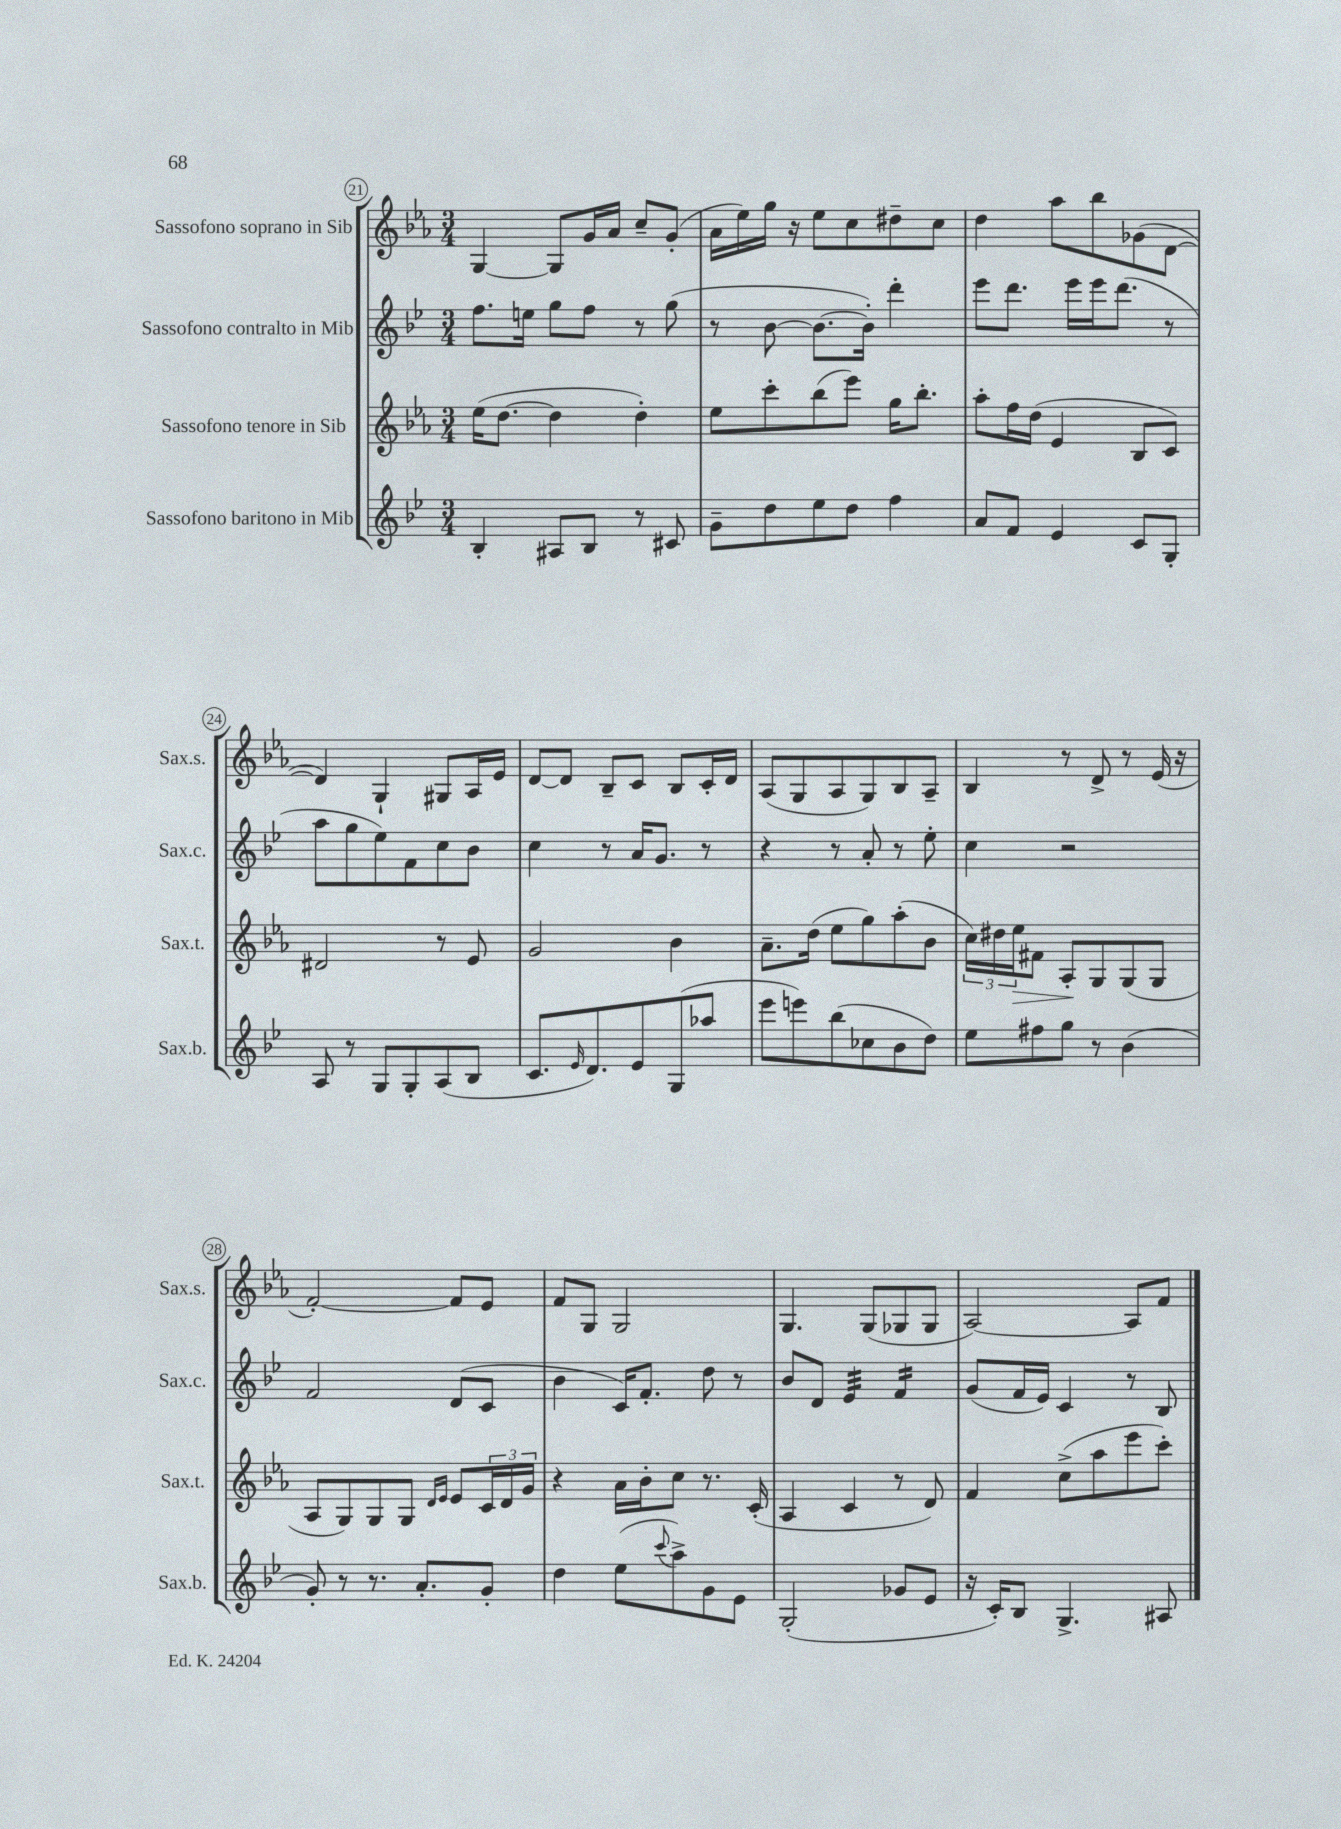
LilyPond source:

<<
\new StaffGroup <<
\new Staff = "s0" \with { instrumentName = "Sassofono soprano in Sib" shortInstrumentName = "Sax.s." } {
    \clef treble \key ees \major \numericTimeSignature \time 3/4
    g4~ g8 g'16 aes'16 c''8-- g'8-.( |
    aes'16 ees''16) g''16 r16 ees''8 c''8 dis''8-- c''8 |
    d''4 aes''8 bes''8 ges'8( d'8~ |
    d'4) g4-! gis8 aes16 ees'16 |
    d'8~ d'8 bes8-- c'8 bes8 c'16-. d'16 |
    aes8( g8 aes8 g8) bes8 aes8-- |
    bes4 r8 d'8-> r8 ees'16( r16 |
    f'2~-.) f'8 ees'8 |
    f'8 g8 g2 |
    g4. g8( ges8 ges8 |
    aes2~) aes8 f'8 \bar "|." |
}
\new Staff = "s1" \with { instrumentName = "Sassofono contralto in Mib" shortInstrumentName = "Sax.c." } {
    \clef treble \key bes \major \numericTimeSignature \time 3/4
    f''8. e''16 g''8 f''8 r8 g''8( |
    r8 bes'8~ bes'8.~ bes'16-.) d'''4-. |
    ees'''8 d'''8. ees'''16 ees'''16 d'''8.( r8 |
    a''8 g''8 ees''8) f'8 c''8 bes'8 |
    c''4 r8 a'16 g'8. r8 |
    r4 r8 a'8-. r8 ees''8-. |
    c''4 r2 |
    f'2 d'8( c'8 |
    bes'4 c'16) f'8.-. d''8 r8 |
    bes'8 d'8 ees'4:32 f'4:16 |
    g'8( f'16 ees'16) c'4 r8 bes8 \bar "|." |
}
\new Staff = "s2" \with { instrumentName = "Sassofono tenore in Sib" shortInstrumentName = "Sax.t." } {
    \clef treble \key ees \major \numericTimeSignature \time 3/4
    ees''16( d''8.~ d''4 d''4-.) |
    ees''8 c'''8-. bes''8( ees'''8) g''16 bes''8.-. |
    aes''8-. f''16 d''16( ees'4 bes8 c'8) |
    dis'2 r8 ees'8 |
    g'2 bes'4 |
    aes'8.-- d''16( ees''8 g''8) aes''8-.( bes'8 |
    \tuplet 3/2 { c''16) dis''16 ees''16\> } fis'8 aes8-.\! g8 g8( g8 |
    aes8 g8) g8 g8 \grace { d'16 ees'16 } ees'8 \tuplet 3/2 { c'16 d'16 g'16 } |
    r4 aes'16 bes'16-. c''8 r8. c'16-.( |
    aes4 c'4 r8 d'8) |
    f'4 c''8->( aes''8 ees'''8 c'''8-.) \bar "|." |
}
\new Staff = "s3" \with { instrumentName = "Sassofono baritono in Mib" shortInstrumentName = "Sax.b." } {
    \clef treble \key bes \major \numericTimeSignature \time 3/4
    bes4-. ais8 bes8 r8 cis'8 |
    g'8-- d''8 ees''8 d''8 f''4 |
    a'8 f'8 ees'4 c'8 g8-. |
    a8 r8 g8 g8-. a8( bes8 |
    c'8. \grace { ees'16 } d'8.) ees'8 g8( aes''8 |
    ees'''8 e'''8) bes''8( ces''8 bes'8 d''8) |
    ees''8 fis''8 g''8 r8 bes'4( |
    g'8-.) r8 r8. a'8.-. g'8-. |
    d''4 ees''8( \appoggiatura { c'''8 } a''8->) g'8 ees'8 |
    g2-.( ges'8 ees'8 |
    r16 c'16-.) bes8 g4.-> ais8 \bar "|." |
}
>>
>>
\layout { \context { \Score currentBarNumber = #21 \override BarNumber.stencil = #(make-stencil-circler 0.1 0.3 ly:text-interface::print) } }
